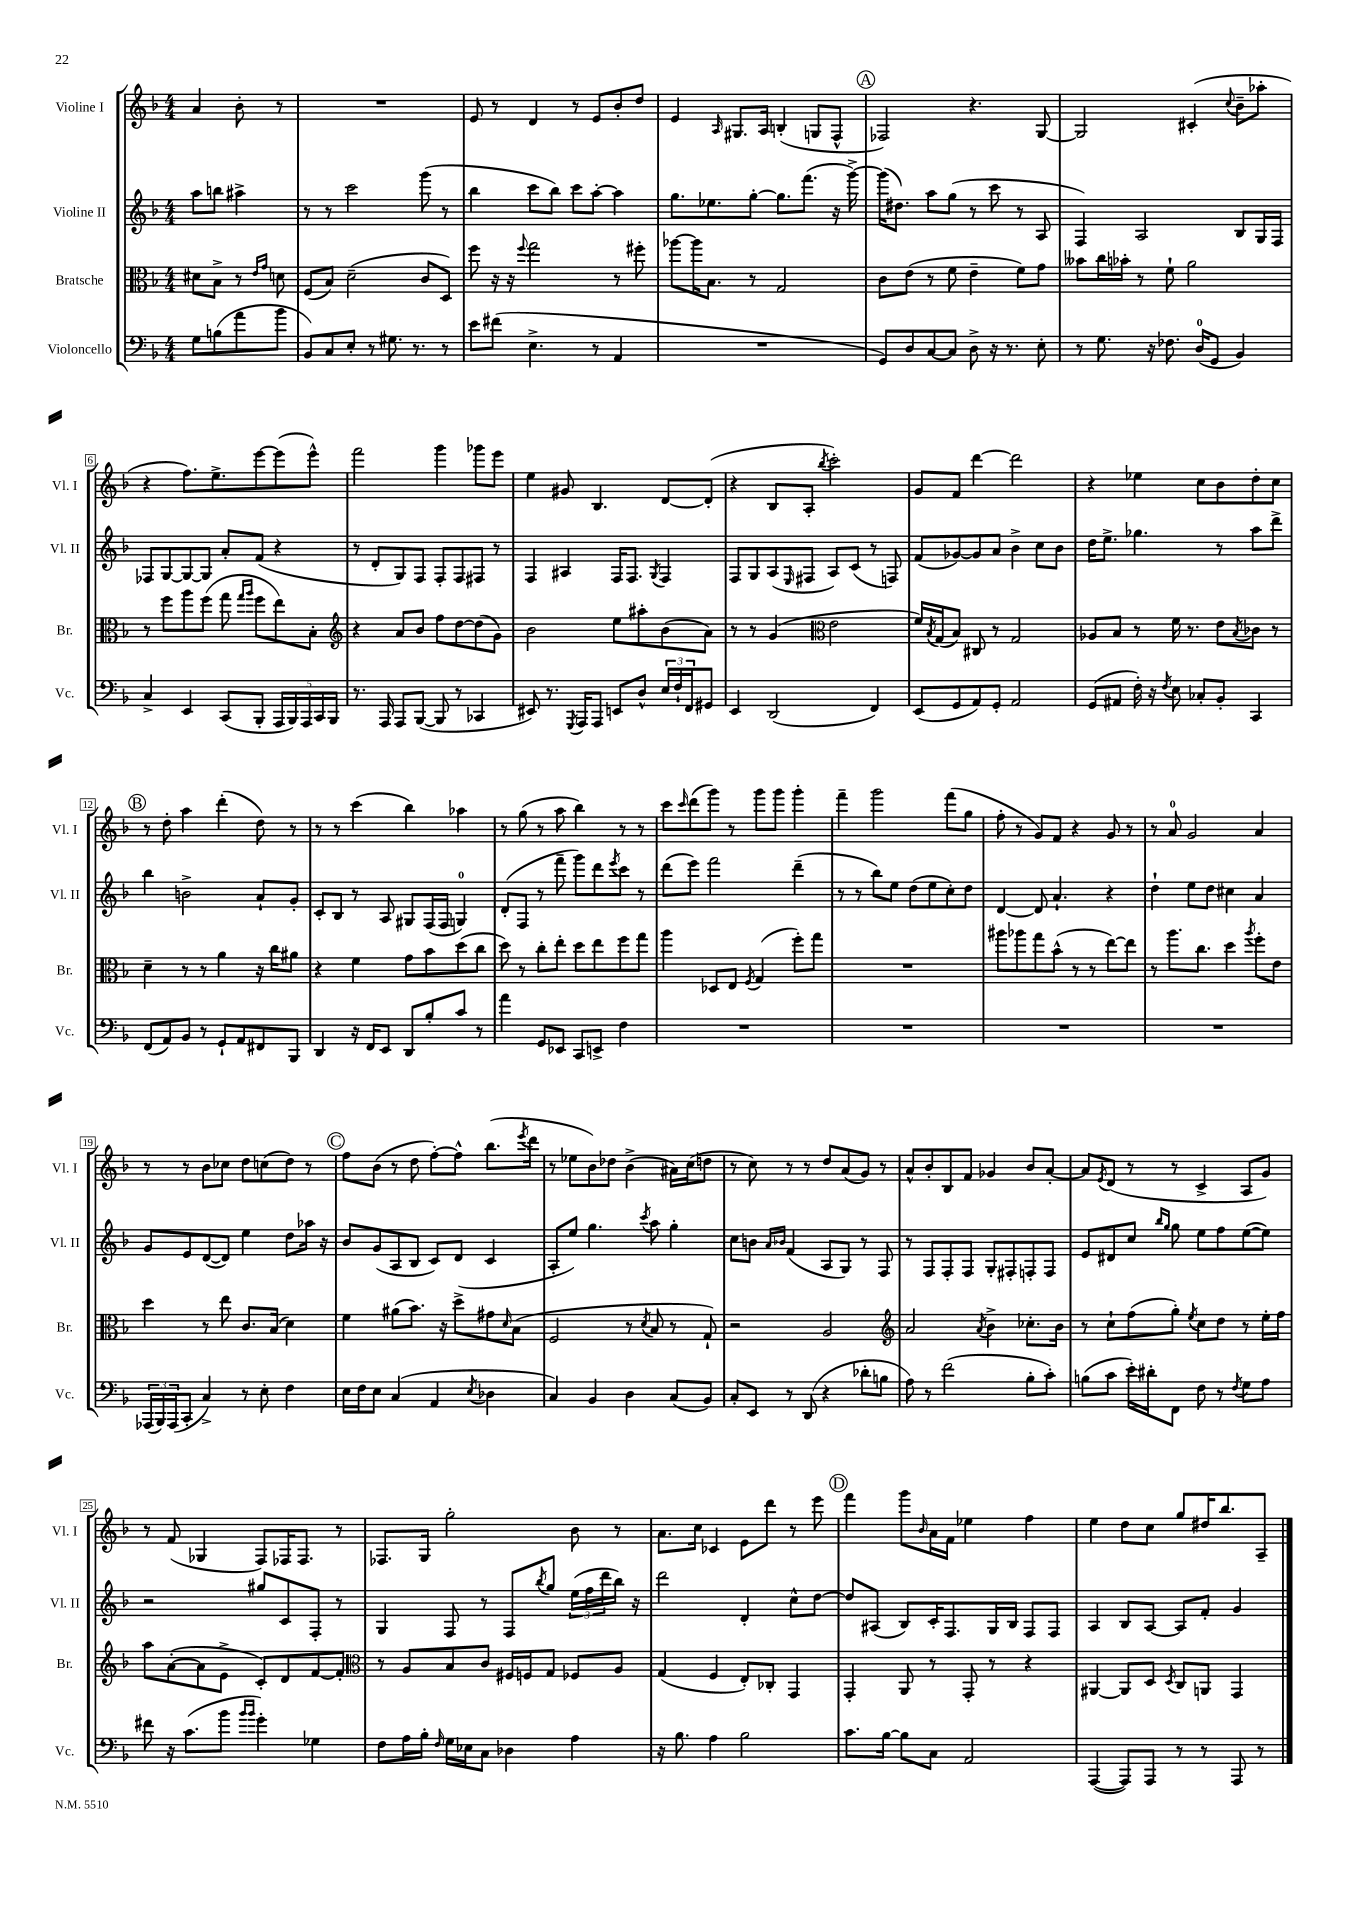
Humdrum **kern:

**kern	**kern	**kern	**kern
*part4	*part3	*part2	*part1
*staff4	*staff3	*staff2	*staff1
*I"Violoncello	*I"Bratsche	*I"Violine II	*I"Violine I
*I'Vc.	*I'Br.	*I'Vl. II	*I'Vl. I
*clefF4	*clefC3	*clefG2	*clefG2
*k[b-]	*k[b-]	*k[b-]	*k[b-]
*M4/4	*M4/4	*M4/4	*M4/4
=	=	=	=
8G\L	8d#X\L	8aa\L	4a/
(8Bn\	8B-^\J	8bbn\J	.
8a\	8r	4aa#X^\	8b-'\
.	16qqe/LL	.	.
.	16qqg/JJ	.	.
8b-\J	8dn\	.	8r
=1	=1	=1	=1
8BB-/L)	(8F/L	8r	1r
8C/	8B-/J)	8r	.
8E'/J	(2d~\	2ccc\	.
8r	.	.	.
8.G#X\	.	.	.
8.r	.	.	.
.	8c/L	(8ggg\	.
8r	8D/J)	8r	.
=2	=2	=2	=2
8e\L	8ff\	4bb-\	8e/
(8f#X\J	16r	.	8r
.	16r	.	.
.	8qqff/	.	.
4.E^\	2gg\	8ccc\L	4d/
.	.	8bb-\J)	.
.	.	8ccc\L	8r
8r	.	[8aa'\J	8e/L
4AA/	8r	4aa\]	8b-'/
.	8ff#X'\	.	8dd/J
=3	=3	=3	=3
1r	[8aa-X\L	8.gg\L	4e/
.	16aa-\K]	.	.
.	8.B-\J	8.ee-X\	.
.	.	.	16qqA/
.	.	.	8.G#X/L
.	8r	[8gg'\J	.
.	.	.	16A/Jk
.	2G/	8.gg\L]	(4Bn'/
.	.	(8.fff\J	.
.	.	.	8Gn/L
.	.	16r	8F^^/J
.	.	[16ggg^\)	.
!!LO:REH:place=s1:t=A
=4	=4	=4	=4
8GG/L)	8c\L	(16ggg\KL]	2F-X/)
.	.	8.dd#X\J)	.
8D/	(8e\J	.	.
[8C/	8r	8aa\L	.
8C/J]	8f\	(8gg\J	.
8D^\	4e~\	8r	4.r
16r	.	8ccc\	.
8.r	.	.	.
.	8f\L)	8r	.
8E'\	8g\J	8A/	[8G/
=5	=5	=5	=5
8r	8b--X\L	4F/)	2G/]
8.G\	16cc\L	.	.
.	16b-X'\JJ	.	.
.	8r	2A/	.
16r	.	.	.
8.F-X\	8f`\	.	.
.	2a\	.	(4c#X'/
(16D/KL	.	.	.
8GG/J	.	.	.
.	.	.	8qqcc/
4BB-/)	.	8B-/L	8b-~\L
.	.	16G/L	8aa-X'\J
.	.	16F/JJ	.
!!LO:LB:g=z
=6	=6	=6	=6
4C^/	8r	8F-X/L	4r
.	8ff\L	[8G/	.
4EE/	8aa\	8G/_	8.ff\L)
.	(8ff\J	8G/J]	.
.	.	.	8.ee^\
(8CC/L	8gg\	8a'/L	.
.	16qqgg/LL	.	.
.	16qqaa/JJ	.	.
8BBB-'/J	8ff\L	(8f/J	[8eee\
20AAA/LL	8ee\)	4r	(8eee\]
20BBB-/)	.	.	.
20AAA/	.	.	.
.	8B-'\J	.	8eee^^\J)
20CC/	.	.	.
20BBB-/JJ	.	.	.
=7	=7	=7	=7
*	*clefG2	*	*
8.r	4r	8r	2fff\
.	.	8d'/L	.
16AAA/	.	.	.
8AAA/L	8a/L	8G/)	.
([8BBB-/J	8b-/J	8F/J	.
8BBB-/]	8ff\L	8F'/L	4ggg\
8r	[8dd\	8F/	.
4CC-X/	(8dd\]	8F#X/J	8ggg-X\L
.	8g\J)	8r	8eee\J
=8	=8	=8	=8
8EE#X/)	2b-\	4F/	4ee\
8.r	.	.	.
.	.	4A#X/	8g#X/
8qGGG/	.	.	.
16AAA/KL	.	.	.
8AAA/J	.	.	4.B-/
8EEn/L	8ee\L	16F/KL	.
.	.	8.F/J	.
8D^^/J	8aa#X'\	.	.
.	.	8qG/	.
24E/LL	(8b-\	4F/	[8d/L
24F`/	.	.	.
24FF/J	.	.	.
8GG#X/J	8a\J)	.	(8d'/J]
=9	=9	=9	=9
4EE/	8r	8F/L	4r
.	8r	8G/	.
(2DD/	(4g/	(8A/	8B-/L
.	.	16qqE/	.
.	.	8F#X/J	8A'/J
*	*clefC3	*	*
.	.	.	8qbb-/
.	2e\	8A/L)	2ccc'\)
.	.	(8c/J	.
4FF/)	.	8r	.
.	.	8Fn/)	.
=10	=10	=10	=10
(8EE/L	16f/LL)	(8f/L	8g/L
.	8qB-/	.	.
.	(16G/J	.	.
8GG/	8B-/J)	[8g-X/)	8f/J
8AA/)	8C#X/	8g-/]	[4ddd\
8GG'/J	8r	8a/J	.
2AA/	2G/	4b-^\	2ddd\]
.	.	8cc\L	.
.	.	8b-\J	.
=11	=11	=11	=11
(8GG/L	8A-X/L	16dd\KL	4r
.	.	8.ee^\J	.
8AA#X/J	8B-/J	.	.
16F'\)	8r	4.gg-X\	4ee-X\
16r	.	.	.
8qF/	.	.	.
8E\	16f\	.	.
.	8.r	.	.
8C-X'/L	.	.	8cc\L
8BB-'/J	8e\L	8r	8b-\
.	8qB-/	.	.
4CC/	8c-X\J	8aa\L	8dd'\
.	8r	8ddd^\J	8cc\J
!!LO:LB:g=z
!!LO:REH:place=s1:t=B
=12	=12	=12	=12
(8FF/L	4d~\	4bb-\	8r
8AA/)	.	.	8dd'\
8BB-/J	8r	2bn^\	4aa\
8r	8r	.	.
8GG`/L	4a\	.	(4ddd'\
8AA/	.	.	.
8FF#X/	16r	8a`/L	8dd\)
.	16cc\KL	.	.
8BBB-/J	8a#X\J	8g'/J	8r
=13	=13	=13	=13
4DD/	4r	8c'/L	8r
.	.	8B-/J	8r
16r	4f\	8r	(4ccc\
16FF/KL	.	.	.
8EE/J	.	8A/	.
8DD/L	8g\L	8G#X/L	4bb-\)
8B-'/	8b-\	(16F/L	.
.	.	16F/JJ	.
8c/J	(8dd\	4Gn/)	4aa-X\
8r	8cc\J	.	.
=14	=14	=14	=14
4a\	8dd\)	(8d'/L	8r
.	8r	8F/J	(8gg\
8GG/L	8cc'\L	8r	8r
8EE-X/J	8ee'\J	8fff~\	8aa\
8CC/L	8dd\L	8ggg\L)	4bb-\)
8EEn^/J	8ee\	8ddd\	.
.	.	8qeee/	.
4F\	8ff\	8ccc\J	8r
.	8gg\J	8r	8r
=15	=15	=15	=15
1r	4aa\	(8ddd\L	8ccc\L
.	.	.	16qqccc/
.	.	8eee\J)	(8ddd\
.	8D-X/L	2fff\	8ggg\J)
.	8E/J	.	8r
.	8qF/	.	.
.	(4G/	.	8ggg\L
.	.	.	8ggg\J
.	8ff'\L)	(4ddd~\	4ggg'\
.	8gg\J	.	.
=16	=16	=16	=16
1r	1r	8r	4fff~\
.	.	8r	.
.	.	8bb-\L)	2ggg\
.	.	8ee\J	.
.	.	(8dd\L	.
.	.	8ee\	.
.	.	8cc'\)	(8fff\L
.	.	8dd\J	8gg\J
=17	=17	=17	=17
1r	8aa#X\L	[4d/	8ff'\
.	8aa-X\	.	8r
.	8gg\	8d/]	8g/L)
.	(8b-^^\J	4.a`/	8f/J
.	8r	.	4r
.	8r	.	.
.	[8ee\L)	4r	8g/
.	8ee\J]	.	8r
=18	=18	=18	=18
1r	8r	4dd`\	8r
.	8.aa\L	.	8a/
.	.	8ee\L	2g/
.	8.cc\J	.	.
.	.	8dd\J	.
.	4dd\	4cc#X\	.
.	8qaa/	.	.
.	8ff'\L	4a/	4a/
.	8e\J	.	.
!!LO:LB:g=z
=19	=19	=19	=19
(24AAA-X/LL	4dd\	8g/L	8r
24BBB-/)	.	.	.
(24AAA-/J	.	.	.
8CC'/J	.	8e/	8r
4C^/)	8r	([8d/	8b-\L
.	8ee\	8d/J])	8cc-X\J
8r	8.c/L	4ee\	8dd\L
8E'\	.	.	(8ccn\
.	(16B-/Jk	.	.
4F\	4d\)	8dd\L	8dd\J)
.	.	16aa-X\Jk	8r
.	.	16r	.
!!LO:REH:place=s1:t=C
=20	=20	=20	=20
16E\LL	4f\	8b-/L	8ff\L
16F\J	.	.	.
8E\J	.	(8g/	(8b-\J
(4C/	(8a#X\L	8A/	8r
.	8.b-\J)	8B-/J	8dd\
4AA/	.	8c/L)	[8ff'\L)
.	16r	.	.
.	8dd^\L	(8d/J	8ff^^\J]
8qE/	.	.	.
4D-X\	8g#X\	4c/	(8.bb-\L
.	16qqd/	.	.
.	(8B-\J	.	.
.	.	.	8qeee/
.	.	.	16ddd\Jk
=21	=21	=21	=21
4C/)	2F/	8A'/L	8r
.	.	8ee/J)	8ee-X\L
4BB-/	.	4.gg\	8b-\)
.	.	.	8dd-X\J
4D\	8r	.	(4b-^\
.	8qd/	8qccc/	.
.	8B-/	8aa\	.
(8C/L	8r	4gg'\	16a#X\LL)
.	.	.	(16cc\J
8BB-/J)	8G`/)	.	8ddn\J
=22	=22	=22	=22
8C'/L	2r	8cc\L	8r
8EE/J	.	8bn\J	8cc\)
.	.	16qqa/LL	.
.	.	16qqb-X/JJ	.
8r	.	(4f/	8r
(8DD/	.	.	8r
4r	2A/	8A/L	8dd/L
.	.	8G/J)	(8a/
8d-X'\L	.	8r	8g/J)
8Bn\J	.	8F/	8r
=23	=23	=23	=23
*	*clefG2	*	*
8A\)	2a/	8r	8a^^/L
8r	.	8F/L	8b-'/
(2f\	.	8F'/	8B-/
.	.	8F/J	8f/J
.	8qa/	.	.
.	4b-^\	8G'/L	4g-X/
.	.	8F#X'/	.
8B-'\L	8.cc-X'\L	8Fn'/	8b-/L
8c'\J)	.	8F/J	[8a'/J
.	16b-\Jk	.	.
=24	=24	=24	=24
(8Bn\L	8r	8e/L	8a/L]
.	.	.	8qe/
8c\J	8cc`\L	8d#X/	(8d/J
16e'\LL)	(8ff\	8cc/J	8r
16d#X'\J	.	.	.
.	.	16qqbb-/LL	.
.	.	16qqgg/JJ	.
8FF\J	8gg'\J)	8gg\	8r
.	8qee/	.	.
8F\	8cc\L	8ee\L	4c^/
8r	8dd\J	8ff\	.
8qF/	.	.	.
8G\L	8r	([8ee\	8A/L
8A\J	16ee'\LL	8ee\J])	8g/J)
.	16ff\JJ	.	.
!!LO:LB:g=z
=25	=25	=25	=25
8f#X\	8aa\L	2r	8r
16r	([8a'\	.	(8f/
(8.c\L	.	.	.
.	8a\]	.	4G-X/
8b-\J	8e^\J	.	.
16qqb-/LL	.	.	.
16qqb-/JJ	.	.	.
4g'\)	8c'/L)	8gg#X/L	8F/L)
.	8d/	8c/	16F-X/K
.	.	.	8.F-/J
4G-X\	[8f/	8F'/J	.
.	8f'/J]	8r	8r
=26	=26	=26	=26
*	*clefC3	*	*
8F\L	8r	4G/	8.F-X/L
16A\L	8A/L	.	.
16B-'\JJ	.	.	16G/Jk
16qqF/	.	.	.
16G\LL	8B-/	8F/	2gg'\
16E-X\J	.	.	.
8C\J	8c/J	8r	.
4D-X\	16F#X/LL	8F/L	.
.	16Fn/J	.	.
.	.	8qbb-/	.
.	8G/J	8gg/J	.
4A\	8F-X/L	(24ee\LL	8b-\
.	.	24ff\	.
.	.	24ddd\	.
.	8A/J	16bb-\JJ)	8r
.	.	16r	.
=27	=27	=27	=27
16r	(4G/	2ddd\	8.a\L
8.B-\	.	.	.
.	.	.	16cc\Jk
4A\	4F/	.	4c-X/
2B-\	8E'/L)	4d'/	8e\L
.	8C-X'/J	.	8ddd\J
.	4GG/	8cc^^\L	8r
.	.	[8dd\J	8eee\
!!LO:REH:place=s1:t=D
=28	=28	=28	=28
8.c\L	4GG'/	8dd/L]	4fff\
.	.	(8A#X/J	.
[16B-\Jk	.	.	.
8B-\L]	8AA/	8B-/L)	8ggg\L
.	.	.	16qqb-/
8C\J	8r	16c'/K	16a\L
.	.	8.F/	16f\JJ
2AA/	8GG'/	.	4ee-X\
.	8r	16G/L	.
.	.	16B-/JJ	.
.	4r	8F/L	4ff\
.	.	8F/J	.
=29	=29	=29	=29
([4AAA/	[4AA#X/	4A/	4ee\
8AAA/L])	8AA#/L]	8B-/L	8dd\L
8AAA/J	8D/J	[8A/J	8cc\J
.	8qD/	.	.
8r	8C/L	8A/L]	8gg/L
8r	8AAn/J	8f'/J	16dd#X/K
.	.	.	8.bb-/
8AAA/	4GG/	4g/	.
8r	.	.	8A~/J
==	==	==	==
*-	*-	*-	*-
